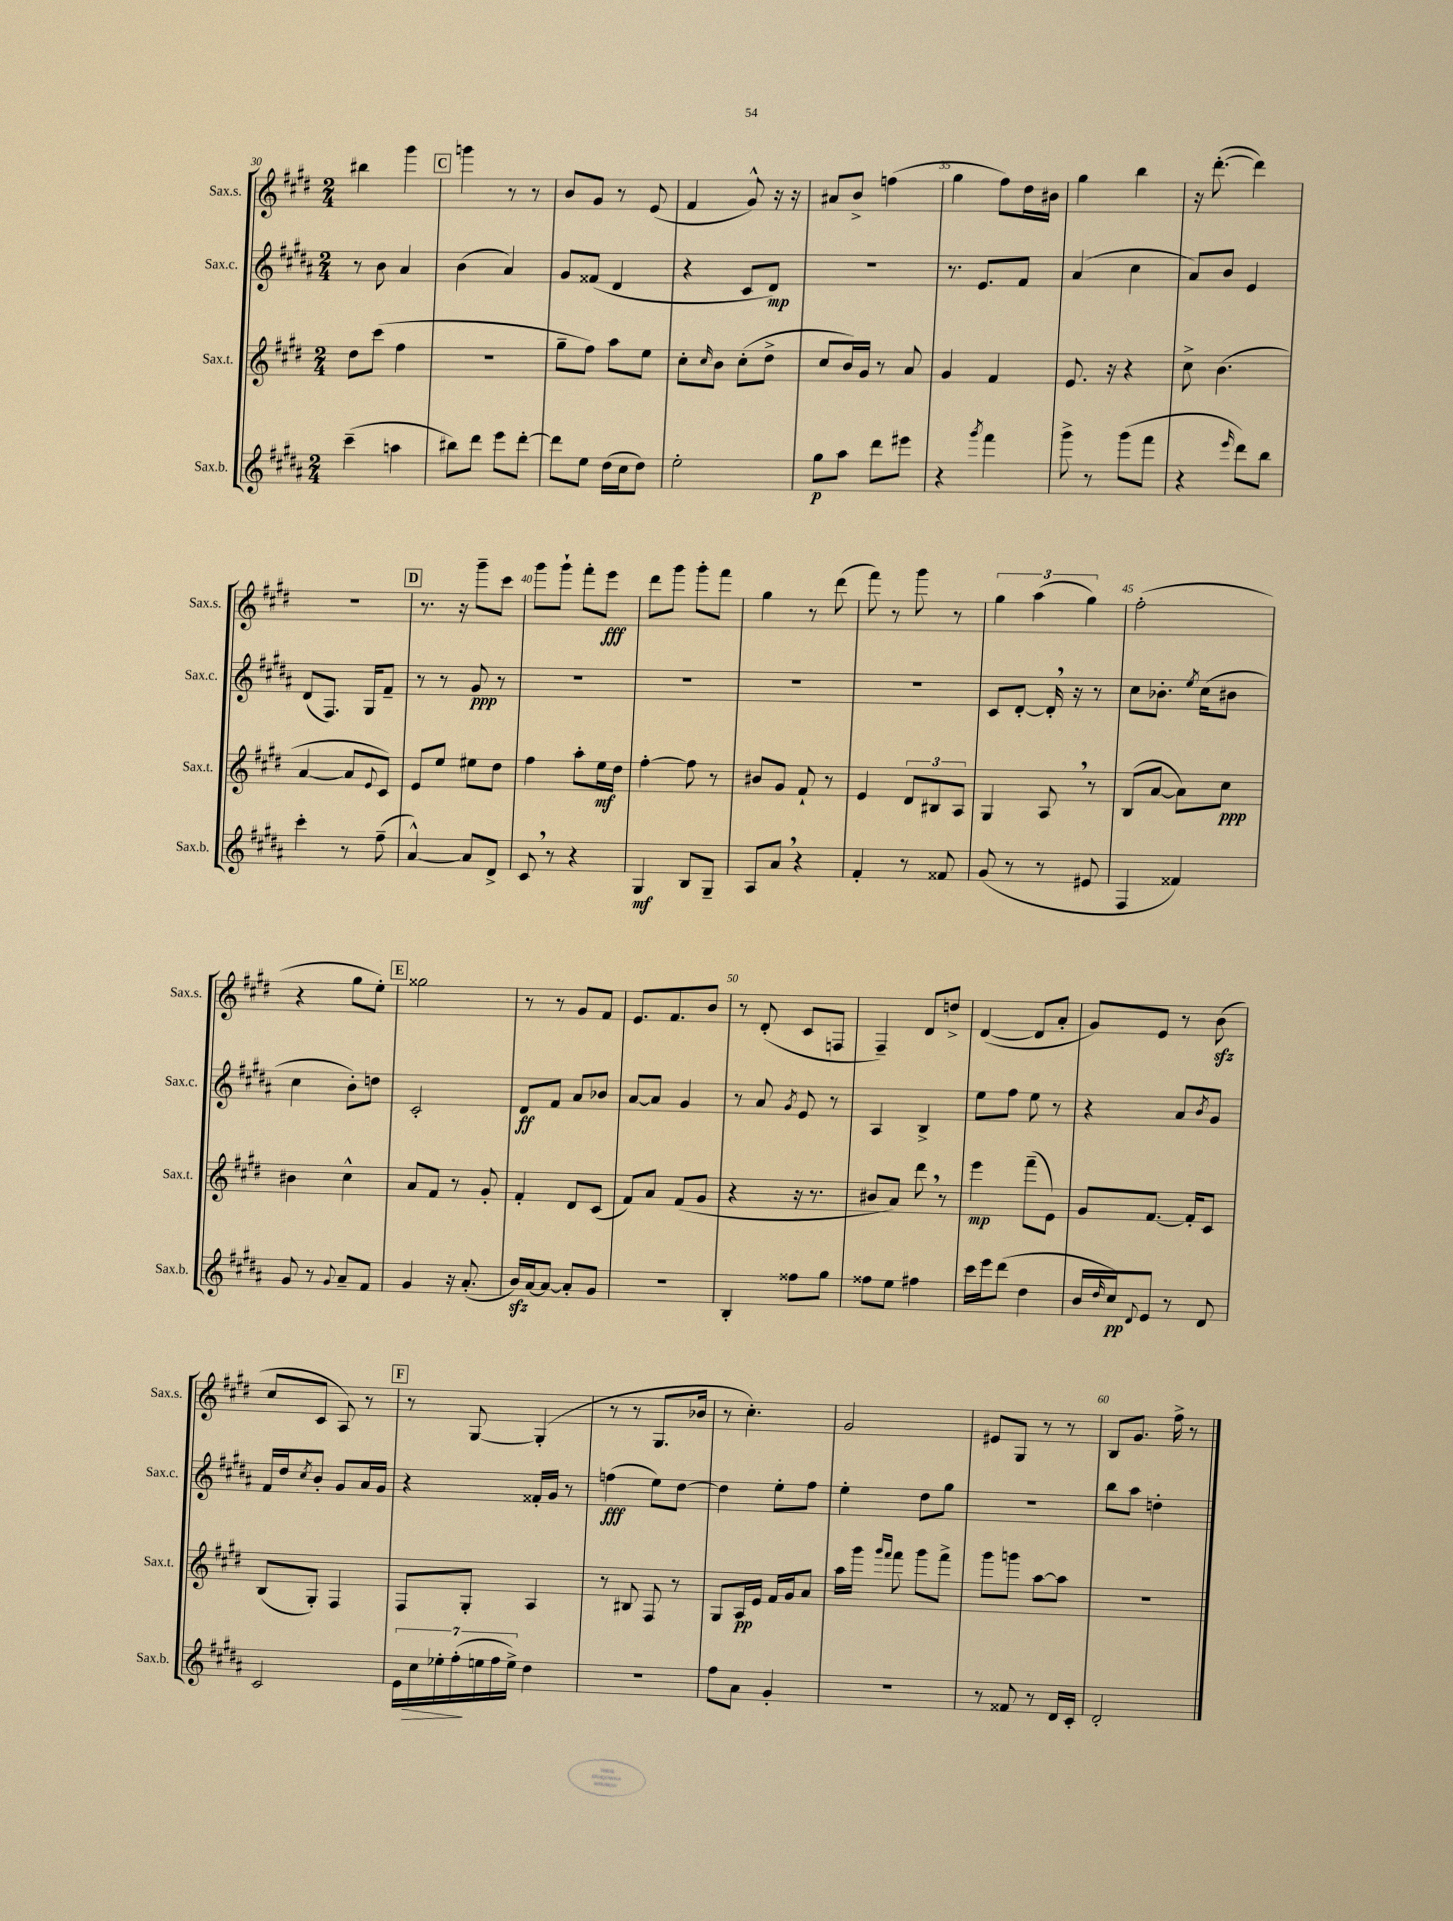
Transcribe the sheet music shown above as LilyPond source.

<<
\new StaffGroup <<
\new Staff = "s0" \with { instrumentName = "Sax.s." shortInstrumentName = "Sax.s." } {
    \clef treble \key e \major \numericTimeSignature \time 2/4
    bis''4 gis'''4 |
    \mark \markup { \box "C" } g'''4 r8 r8 |
    b'8 gis'8 r8 e'8( |
    fis'4 gis'8-^) r16 r16 |
    ais'8 b'8-> f''4( |
    gis''4 fis''8) dis''16 bis'16 |
    gis''4 b''4 |
    r16 dis'''8.~-.( dis'''4) |
    R2 |
    \mark \markup { \box "D" } r8. r16 gis'''8-- cis'''8 |
    gis'''8 gis'''8-! fis'''8-. e'''8\fff |
    dis'''8 gis'''8 gis'''8-. fis'''8 |
    gis''4 r8 dis'''8( |
    fis'''8) r8 gis'''8 r8 |
    \tuplet 3/2 { gis''4 a''4( gis''4) } |
    fis''2-.( |
    r4 gis''8 e''8-.) |
    \mark \markup { \box "E" } gisis''2 |
    r8 r8 gis'8 fis'8 |
    e'8. fis'8. b'8 |
    r8 dis'8-.( cis'8 f8 |
    fis4--) dis'8 d''8-> |
    dis'4~( dis'8 a'8-. |
    gis'8) e'8 r8 b'8\sfz( |
    cis''8 cis'8 a8) r8 |
    \mark \markup { \box "F" } r8 gis8~ gis4-.( |
    r8 r8 gis8. bes'16 |
    r8 cis''4.-.) |
    gis'2 |
    eis'8 gis8 r8 r8 |
    b8 gis'8. fis''16-> r8 \bar "|." |
}
\new Staff = "s1" \with { instrumentName = "Sax.c." shortInstrumentName = "Sax.c." } {
    \clef treble \key b \major \numericTimeSignature \time 2/4
    r8 b'8 ais'4 |
    \mark \markup { \box "C" } b'4( ais'4) |
    gis'8 fisis'8( dis'4 |
    r4 cis'8 dis'8\mp) |
    r2 |
    r8. e'8. fis'8 |
    ais'4( cis''4 |
    ais'8) b'8 e'4 |
    dis'8( fis8.) gis16 fis'8-- |
    \mark \markup { \box "D" } r8 r8 gis'8\ppp r8 |
    R2 |
    R2 |
    R2 |
    R2 |
    cis'8 dis'8~-. dis'16-. \breathe r16 r8 |
    cis''8 bes'8.-. \acciaccatura { e''8 } cis''16( bis'8 |
    cis''4 b'8-.) d''8 |
    \mark \markup { \box "E" } cis'2-. |
    dis'8\ff fis'8 ais'8 bes'8 |
    ais'8~ ais'8 gis'4 |
    r8 ais'8 \acciaccatura { gis'8 } e'8 r8 |
    ais4 b4-> |
    e''8 fis''8 e''8 r8 |
    r4 ais'8 \acciaccatura { b'8 } gis'8 |
    fis'16 dis''16 \acciaccatura { cis''8 } b'8-. gis'8 ais'16 gis'16 |
    \mark \markup { \box "F" } r4 fisis'16-. gis'16 r8 |
    f''4\fff( e''8) dis''8~ |
    dis''4 e''8-. fis''8 |
    e''4-. dis''8 gis''8 |
    r2 |
    b''8 ais''8 d''4-. \bar "|." |
}
\new Staff = "s2" \with { instrumentName = "Sax.t." shortInstrumentName = "Sax.t." } {
    \clef treble \key e \major \numericTimeSignature \time 2/4
    dis''8 cis'''8( fis''4 |
    \mark \markup { \box "C" } R2 |
    gis''8-- fis''8) a''8 e''8 |
    cis''8-. \grace { cis''16 } b'8 cis''8-.( dis''8-> |
    cis''8 b'16) gis'16 r8 a'8 |
    gis'4 fis'4 |
    e'8. r16 r4 |
    cis''8-> b'4.( |
    a'4~ a'8 \appoggiatura { e'8 } cis'8) |
    \mark \markup { \box "D" } e'8 e''8 eis''8 dis''8 |
    fis''4 a''8-. e''16\mf dis''16 |
    fis''4~-. fis''8 r8 |
    bis'8 gis'8 fis'8-! r8 |
    e'4 \tuplet 3/2 { dis'8 bis8 a8 } |
    gis4 a8 \breathe r8 |
    b8( a'8~ a'8) cis''8\ppp |
    bis'4 cis''4-^ |
    \mark \markup { \box "E" } a'8 fis'8 r8 gis'8-. |
    fis'4-. dis'8 cis'8( |
    fis'8) a'8 fis'8( gis'8 |
    r4 r16 r8. |
    bis'8 a'8) dis'''8 \breathe r8 |
    e'''4\mp fis'''8--( e'8) |
    gis'8 fis'8.~ fis'16-. cis'8 |
    b8( gis8-.) fis4 |
    \mark \markup { \box "F" } fis8 gis8-. a4 |
    r8 bis8 fis8 r8 |
    gis8 a16\pp e'16 fis'16 gis'16 a'8 |
    a''16 gis'''16 \grace { gis'''16 fis'''16 } fis'''8 gis'''8 fis'''8-> |
    gis'''8 g'''8 a''8~ a''8 |
    R2 \bar "|." |
}
\new Staff = "s3" \with { instrumentName = "Sax.b." shortInstrumentName = "Sax.b." } {
    \clef treble \key b \major \numericTimeSignature \time 2/4
    cis'''4--( a''4 |
    \mark \markup { \box "C" } bis''8) dis'''8 e'''8 dis'''8~-. |
    dis'''8 e''8 dis''16( cis''16 dis''8) |
    e''2-. |
    gis''8\p ais''8 dis'''8 eis'''8 |
    r4 \acciaccatura { gis'''8 } fis'''4 |
    gis'''8-> r8 gis'''8( fis'''8 |
    r4 \grace { e'''16 } dis'''8) b''8 |
    cis'''4-. r8 fis''8--( |
    \mark \markup { \box "D" } ais'4~-^) ais'8 dis'8-> |
    cis'8 \breathe r8 r4 |
    gis4\mf b8 gis8-- |
    ais8 ais'8 \breathe r4 |
    fis'4-. r8 fisis'8 |
    gis'8( r8 r8 eis'8 |
    fis4 fisis'4) |
    gis'8 r8 \appoggiatura { gis'8 } ais'8-- fis'8 |
    \mark \markup { \box "E" } gis'4 r16 ais'8.-.( |
    b'16\sfz) ais'16~ ais'8~ ais'8-. gis'8 |
    r2 |
    b4-. fisis''8 gis''8 |
    fisis''8 e''8 fis''4 |
    cis'''16 e'''16 dis'''8( dis''4 |
    b'16 \grace { dis''16 } cis''16\pp) \appoggiatura { dis'8 } e'8 r8 dis'8 |
    cis'2 |
    \mark \markup { \box "F" } \tuplet 7/4 { e'16 cis''16\> ees''16-. fis''16-.\!( e''16 fis''16 e''16->) } dis''4 |
    r2 |
    fis''8 ais'8 gis'4-. |
    R2 |
    r8 fisis'8 r8 dis'16 cis'16-. |
    dis'2-. \bar "|." |
}
>>
>>
\layout { \context { \Score currentBarNumber = #30 \override BarNumber.break-visibility = ##(#f #t #t) barNumberVisibility = #(every-nth-bar-number-visible 5) } }
